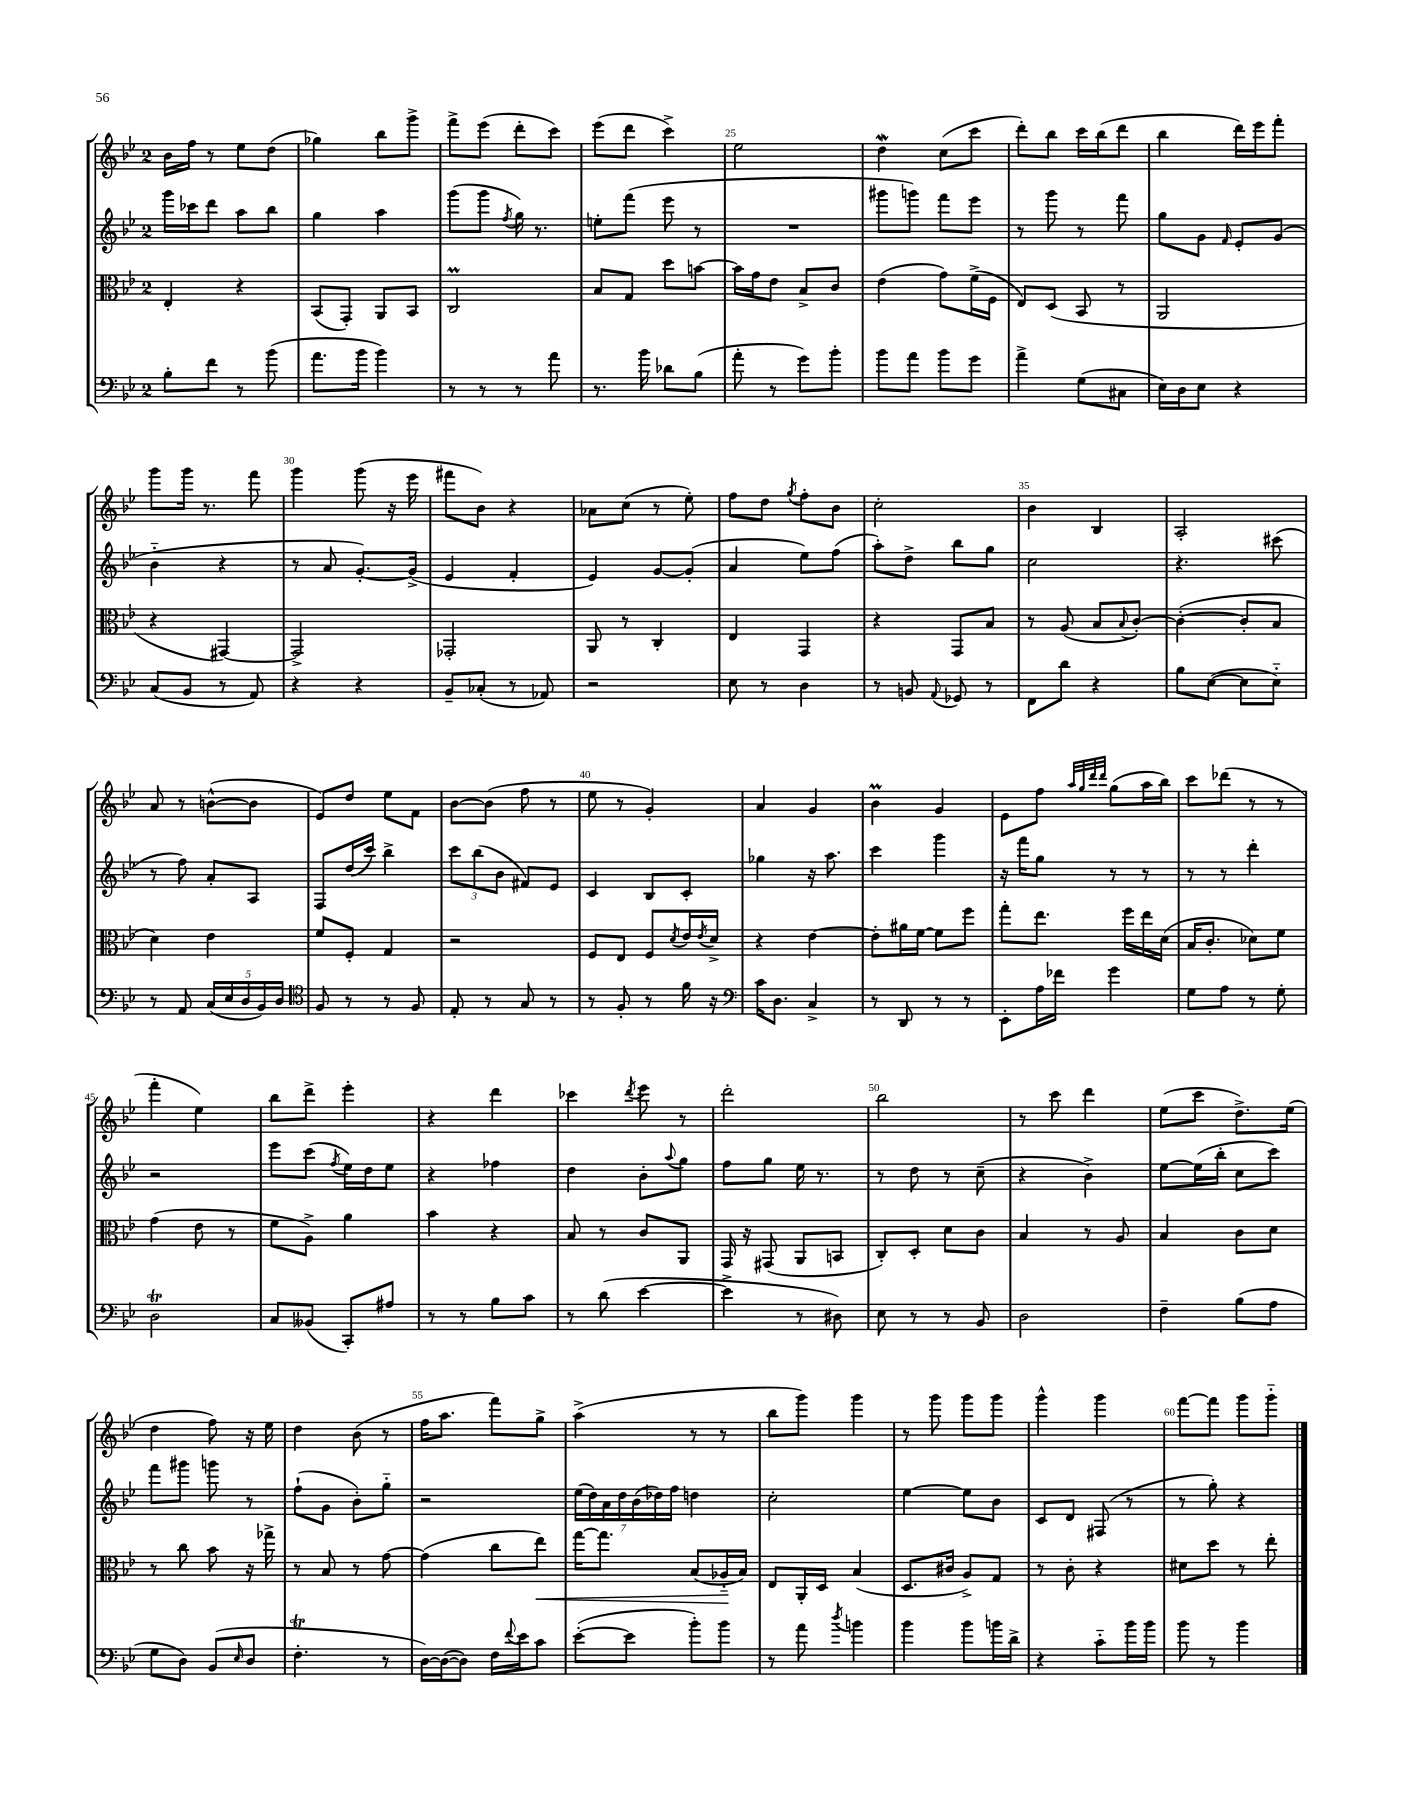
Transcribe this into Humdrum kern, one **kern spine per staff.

**kern	**kern	**kern	**kern
*staff4	*staff3	*staff2	*staff1
*clefF4	*clefC3	*clefG2	*clefG2
*k[b-e-]	*k[b-e-]	*k[b-e-]	*k[b-e-]
*M2/4	*M2/4	*M2/4	*M2/4
8B-'	4E-'	16ggg	16b-
.	.	16ccc-	16ff
8f	.	8ddd	8r
8r	4r	8aa	8ee-
(8b-	.	8bb-	(8dd
=	=	=	=
8.a	(8BB-	4gg	4gg-)
.	8GG')	.	.
16b-	.	.	.
4b-)	8AA	4aa	8bb-
.	8BB-	.	8ggg^
=	=	=	=
8r	2C	(8ggg	8fff^
8r	.	8ggg	(8eee-
.	.	8qff	.
8r	.	16gg)	8ddd'
.	.	8.r	.
8a	.	.	8ccc)
=	=	=	=
8.r	8B-	8ee'	(8eee-
.	8G	(8fff	8ddd
16b-	.	.	.
8d-	8dd	8eee-	4ccc^)
(8B-	[8b	8r	.
=	=	=	=
8a'	16b]	2r	2ee-
.	16g	.	.
8r	8e-	.	.
8g)	8B-^	.	.
8b-'	8c	.	.
=	=	=	=
8b-	(4e-	8ggg#	4dd
8a	.	8ggg)	.
8b-	8g)	8fff	(8cc
8g	(16f^	8eee-	8ccc
.	16F	.	.
=	=	=	=
4a^	8E-)	8r	8ddd')
.	(8D	8ggg	8bb-
(8G	8BB-	8r	16ccc
.	.	.	(16bb-
8C#	8r	8fff	8ddd
=	=	=	=
16E-)	2AA	8gg	4bb-
16D	.	.	.
8E-	.	8g	.
.	.	16qqf	.
4r	.	8e-'	16ddd)
.	.	.	16eee-
.	.	(8g	8fff'
=	=	=	=
(8C	4r	4b-'~	8ggg
8BB-	.	.	16ggg
.	.	.	8.r
8r	[4GG#)	4r	.
8AA)	.	.	8fff
=	=	=	=
4r	2GG#^]	8r	4ggg
.	.	8a	.
4r	.	[8.g')	(8ggg
.	.	.	16r
.	.	(16g^]	16eee-
=	=	=	=
8BB-~	2GG-'	4e-	8fff#
(8C-'	.	.	8b-)
8r	.	4f'	4r
8AA-)	.	.	.
=	=	=	=
2r	8AA	4e-)	8a-
.	8r	.	(8cc
.	4C'	[8g	8r
.	.	(8g']	8ee-')
=	=	=	=
8E-	4E-	4a	8ff
8r	.	.	8dd
.	.	.	8qgg
4D	4GG	8ee-)	8ff'
.	.	(8ff	8b-
=	=	=	=
8r	4r	8aa')	2cc'
8BB	.	8dd^	.
8qqAA	.	.	.
8GG-	8GG	8bb-	.
8r	8B-	8gg	.
=	=	=	=
8FF	8r	2cc	4b-
8d	(8A	.	.
4r	8B-	.	4B-
.	8qqB-	.	.
.	[8c')	.	.
=	=	=	=
8B-	(4c'_	4.r	2A'
([8E-	.	.	.
8E-]	8c']	.	.
8E-'~)	8B-	(8ccc#	.
=	=	=	=
8r	4d)	8r	8a
8AA	.	8ff)	8r
(20C	4e-	8a'	([8b^^
20E-	.	.	.
20D	.	.	.
.	.	8A	8b]
20BB-)	.	.	.
20D	.	.	.
=	=	=	=
*clefC4	*	*	*
8F	8f	8F	8e-)
8r	8F'	(16dd	8dd
.	.	16ccc)	.
8r	4G	4bb-^	8ee-
8F	.	.	8f
=	=	=	=
8E-'	2r	12ccc	[8b-
.	.	(12bb-	.
8r	.	.	(8b-]
.	.	12b-	.
8G	.	8f#)	8ff
8r	.	8e-	8r
=	=	=	=
8r	8F	4c	8ee-
8F'	8E-	.	8r
8r	8F	8B-	4g')
.	8qd	.	.
16f	16e-	8c'	.
.	8qe-	.	.
16r	16d^	.	.
=	=	=	=
*clefF4	*	*	*
16c	4r	4gg-	4a
8.D	.	.	.
4C^	[4e-	16r	4g
.	.	8.aa	.
=	=	=	=
8r	8e-']	4ccc	4b-
8DD	16a#	.	.
.	[16f	.	.
8r	8f]	4ggg	4g
8r	8ff	.	.
=	=	=	=
8EE-'	8gg'	16r	8e-
.	.	16fff	.
16A	8.ee-	8gg	8ff
16f-	.	.	.
.	.	.	32qqaa
.	.	.	32qqgg
.	.	.	32qqddd
.	.	.	32qqddd
4g	.	8r	(8gg
.	16ff	.	.
.	16ee-	8r	16aa
.	(16d	.	16bb-)
=	=	=	=
8G	16B-	8r	8ccc
.	8.c'	.	.
8A	.	8r	(8ddd-
8r	8d-)	4ddd'	8r
8G'	8f	.	8r
=	=	=	=
2D	(4g	2r	4fff'
.	8e-	.	4ee-)
.	8r	.	.
=	=	=	=
8C	8f	8eee-	8bb-
(8BB--	8A^)	(8ccc	8ddd^
.	.	8qff	.
8CC')	4a	16ee-)	4eee-'
.	.	16dd	.
8A#	.	8ee-	.
=	=	=	=
8r	4b-	4r	4r
8r	.	.	.
8B-	4r	4ff-	4ddd
8c	.	.	.
=	=	=	=
8r	8B-	4dd	4ccc-
(8d	8r	.	.
.	.	.	8qddd
[4e-	8c	8b-'	8eee-
.	.	8qqaa	.
.	8AA	8gg	8r
=	=	=	=
4e-^]	16GG	8ff	2ddd'
.	16r	.	.
.	(8GG#	8gg	.
8r	8AA	16ee-	.
.	.	8.r	.
8D#)	8BB	.	.
=	=	=	=
8E-	8C')	8r	2bb-
8r	8D'	8dd	.
8r	8d	8r	.
8BB-	8c	(8cc~	.
=	=	=	=
2D	4B-	4r	8r
.	.	.	8ccc
.	8r	4b-^)	4ddd
.	8A	.	.
=	=	=	=
4F~	4B-	[8ee-	(8ee-
.	.	(16ee-]	8ccc
.	.	16bb-'	.
(8B-	8c	8cc	8.dd^)
8A	8d	8ccc)	.
.	.	.	(16ee-
=	=	=	=
8G	8r	8fff	4dd
8D)	8cc	8ggg#	.
(8BB-	8b-	8ggg	8ff)
16qqE-	.	.	.
8D	16r	8r	16r
.	16gg-^	.	16ee-
=	=	=	=
4.F'	8r	(8ff`	4dd
.	8B-	8g	.
.	8r	8b-')	(8b-
8r	[8g	8gg'~	8r
=	=	=	=
[16D)	(4g]	2r	16ff
(16D_	.	.	8.aa
8D])	.	.	.
16F	8cc	.	8fff)
8qqf	.	.	.
16e-	.	.	.
8c	8ee-)	.	8gg^
=	=	=	=
([8e-'	[16gg	(28ee-	(4aa^
.	.	28dd)	.
.	8.gg]	.	.
.	.	28a	.
.	.	28dd	.
8e-]	.	.	.
.	.	(28b-	.
.	.	28dd-)	.
.	.	28ff	.
8b-')	(8B-	4dd	8r
8b-	16A-'~	.	8r
.	16B-)	.	.
=	=	=	=
8r	8E-	2cc'	8bb-
8a	16AA'	.	8ggg)
.	16D	.	.
8qdd	.	.	.
4b	(4B-	.	4ggg
=	=	=	=
4b-	8.D	[4ee-	8r
.	.	.	8ggg
.	16c#	.	.
8b-	8A^)	8ee-]	8ggg
16b	8G	8b-	8ggg
16d^	.	.	.
=	=	=	=
4r	8r	8c	4ggg^^
.	8c'	8d	.
8c'~	4r	(8F#	4ggg
16b-	.	8r	.
16b-	.	.	.
=	=	=	=
8b-	8d#	8r	[8fff
8r	8dd	8gg')	8fff]
4b-	8r	4r	8ggg
.	8ee-'	.	8ggg'~
==	==	==	==
*-	*-	*-	*-
